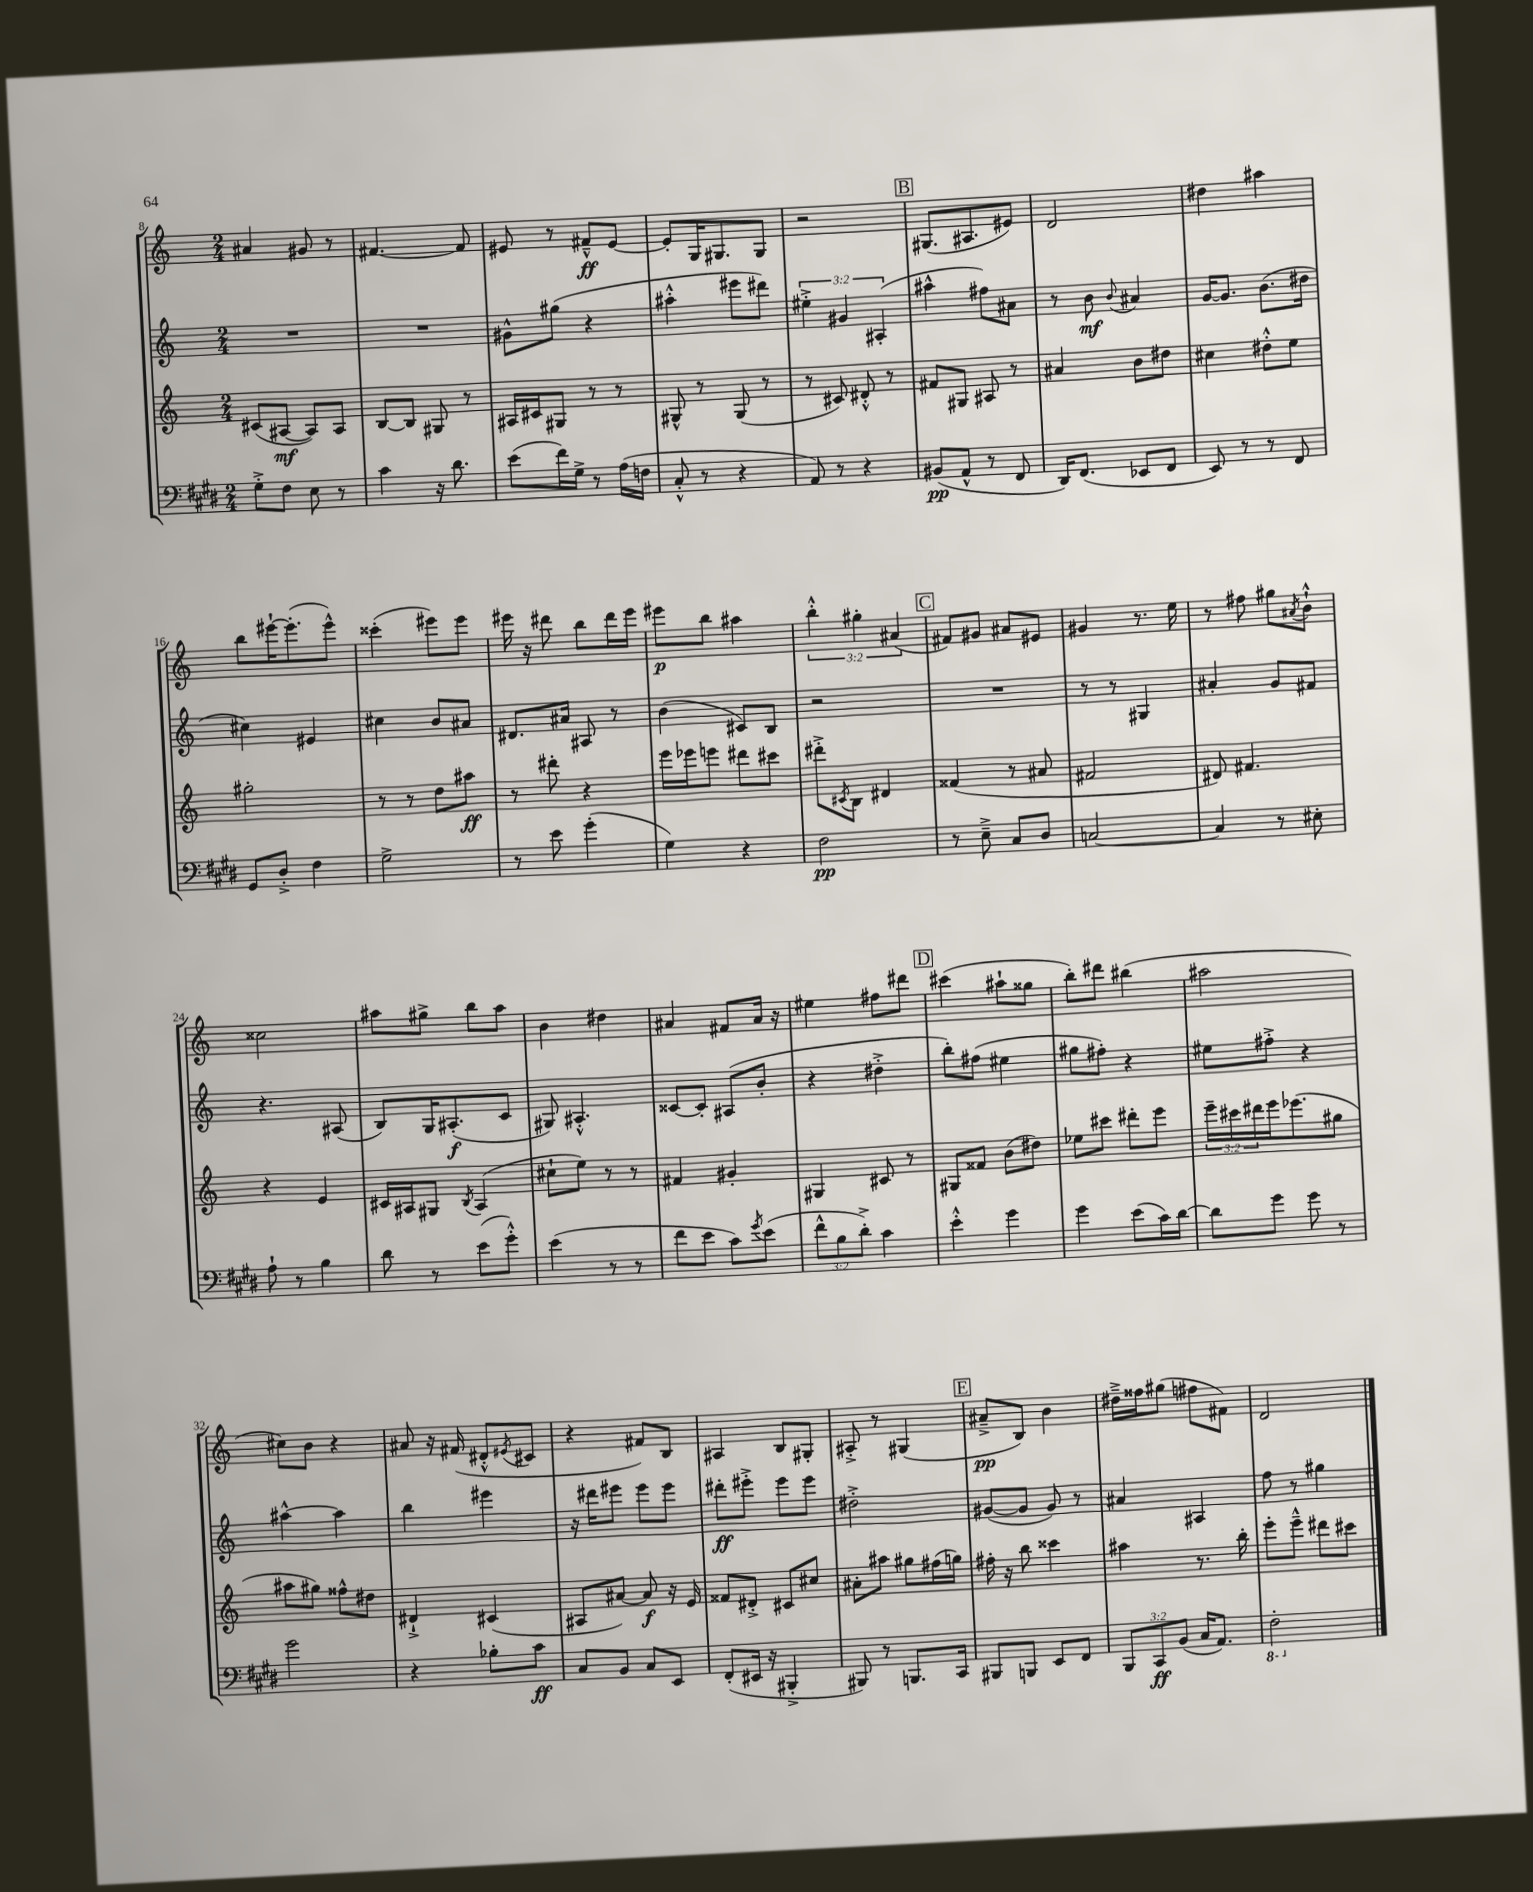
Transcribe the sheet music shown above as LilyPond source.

<<
\new StaffGroup <<
\new Staff = "s0" {
    \clef treble \key c \major \numericTimeSignature \time 2/4 \override Staff.TupletNumber.text = #tuplet-number::calc-fraction-text
    ais'4 gis'8 r8 |
    fis'4.~ fis'8 |
    eis'8 r8 fis'8---^\ff eis'8~ |
    eis'8-. g16 gis8. gis8 |
    r2 |
    \mark \markup { \box "B" } gis8.( ais8. eis'8) |
    d'2 |
    dis''4 ais''4 |
    b''8 eis'''16~-! eis'''8.-.( eis'''8-^) |
    cisis'''4-.( eis'''8) eis'''8 |
    eis'''16 r16 dis'''8 b''8 dis'''16 eis'''16 |
    eis'''8\p b''8 ais''4 |
    \tuplet 3/2 { b''4-.-^ gis''4-. ais'4( } |
    \mark \markup { \box "C" } fis'8) gis'8 ais'8 eis'8 |
    gis'4 r8. e''16 |
    r8 fis''8 gis''8 \acciaccatura { ais'8 } b'8-!-^ |
    cisis''2 |
    ais''8 gis''8-> b''8 ais''8 |
    b'4 dis''4 |
    ais'4 fis'8 ais'16 r16 |
    eis''4 fis''8 dis'''8 |
    \mark \markup { \box "D" } cis'''4( ais''8-! gisis''8 |
    b''8-.) dis'''8 bis''4( |
    ais''2 |
    cis''8) b'8 r4 |
    ais'8 r16 fis'16( dis'8-.-^ \acciaccatura { eis'8 } cis'8 |
    r4 fis'8) b8 |
    ais4 b8 gis8-. |
    ais8-.-> r8 gis4( |
    \mark \markup { \box "E" } ais'8--->\pp b8) b'4 |
    dis''16---> fisis''16 gis''8( fis''8 fis'8) |
    d'2 \bar "|." |
}
\new Staff = "s1" {
    \clef treble \key c \major \numericTimeSignature \time 2/4 \override Staff.TupletNumber.text = #tuplet-number::calc-fraction-text
    R2 |
    R2 |
    gis'8-^ gis''8( r4 |
    ais''4-.-^ eis'''8 dis'''8) |
    \tuplet 3/2 { eis''4-.-> gis'4 ais4-.( } |
    \mark \markup { \box "B" } ais''4-^ fis''8) ais'8 |
    r8 b'8\mf \appoggiatura { b'8 } ais'4 |
    g'16~ g'8. b'8.( dis''16 |
    cis''4) eis'4 |
    cis''4 b'8 ais'8 |
    dis'8. ais'16 ais8 r8 |
    b'4( cis'8) b8 |
    r2 |
    \mark \markup { \box "C" } R2 |
    r8 r8 gis4 |
    ais'4-. g'8 fis'8 |
    r4. ais8( |
    b8) g16 ais8.-.\f( c'8 |
    gis8) ais4.-.-^ |
    cisis'8~ cisis'8-. ais8( b'8-. |
    r4 dis''4-.-> |
    \mark \markup { \box "D" } b''8-.) fis''8( eis''4 |
    gis''8 fis''8-.) r4 |
    eis''8 fis''8-.-> r4 |
    ais''4~-^ ais''4 |
    b''4 eis'''4 |
    r16 dis'''16 eis'''8 eis'''8 eis'''8 |
    dis'''8-.\ff eis'''8-.-> eis'''8 eis'''8 |
    dis''2-.-> |
    \mark \markup { \box "E" } gis'8~( gis'8 gis'8) r8 |
    ais'4 ais4 |
    f''8 r8 gis''4 \bar "|." |
}
\new Staff = "s2" {
    \clef treble \key c \major \numericTimeSignature \time 2/4 \override Staff.TupletNumber.text = #tuplet-number::calc-fraction-text
    cis'8( ais8~\mf ais8) ais8 |
    b8~ b8 gis8 r8 |
    ais16 cis'16 gis8 r8 r8 |
    gis8-^ r8 gis8( r8 |
    r8 cis'8) dis'8-.-^ r8 |
    \mark \markup { \box "B" } fis'8 gis8 ais8 r8 |
    ais'4 b'8 dis''8 |
    cis''4 dis''8-.-^ e''8 |
    gis''2-. |
    r8 r8 d''8 ais''8\ff |
    r8 dis'''8-. r4 |
    e'''16 ees'''16 e'''8 dis'''8 cis'''8 |
    dis'''8-.-> \acciaccatura { cis'8 } b8 dis'4 |
    \mark \markup { \box "C" } fisis'4( r8 ais'8 |
    fis'2 |
    dis'8) fis'4. |
    r4 e'4 |
    cis'16 ais16 gis8 \acciaccatura { b8 } ais4( |
    cis''8-! e''8) r8 r8 |
    fis'4 gis'4-. |
    gis4 cis'8 r8 |
    \mark \markup { \box "D" } gis8 fisis'8 b'8( dis''8) |
    ees''8 cis'''8 dis'''8-. e'''8 |
    \tuplet 3/2 { e'''16-- cis'''16 dis'''16 } e'''16 ees'''8.( gis''8 |
    ais''8 gis''8) fisis''8-^ dis''8 |
    dis'4-!-> cis'4( |
    ais8 ais'8~) ais'8\f r16 e'16 |
    fisis'8 dis'8-.-> cis'8 cis''8 |
    ais'8-. ais''8 gis''8 fis''16( g''16) |
    \mark \markup { \box "E" } fis''16-. r16 b''8 cisis'''4 |
    ais''4 r8. b''16-. |
    e'''8-. e'''8---^ dis'''8 cis'''8 \bar "|." |
}
\new Staff = "s3" {
    \clef bass \key e \major \numericTimeSignature \time 2/4 \override Staff.TupletNumber.text = #tuplet-number::calc-fraction-text
    gis8-.-> fis8 e8 r8 |
    cis'4 r16 dis'8. |
    e'8( fis'16) gis16-> r8 a16( f16 |
    cis8-.-^ r8 r4 |
    a,8) r8 r4 |
    \mark \markup { \box "B" } bis,8\pp( a,8-^ r8 fis,8 |
    dis,16) fis,8.( ees,8 fis,8 |
    e,8) r8 r8 fis,8 |
    gis,8 dis8-.-> fis4 |
    gis2-> |
    r8 e'8 gis'4-.( |
    gis4) r4 |
    fis2\pp |
    \mark \markup { \box "C" } r8 e8---> cis8 dis8 |
    c2~ |
    c4 r8 eis8-. |
    a8-! r8 b4 |
    dis'8 r8 e'8( gis'8-.-^) |
    e'4( r8 r8 |
    fis'8 e'8 cis'8) \acciaccatura { gis'8 } e'8( |
    \tuplet 3/2 { fis'8-^ b8 dis'8-.->) } cis'4 |
    \mark \markup { \box "D" } e'4-.-^ gis'4 |
    gis'4 e'8( cis'16) dis'16~ |
    dis'8 gis'8 gis'8 r8 |
    gis'2 |
    r4 bes8-. cis'8\ff |
    cis8 b,8 cis8 e,8 |
    fis,8-.( eis,16 r16 bis,,4-.-> |
    bis,,8) r8 b,,8. cis,16 |
    \mark \markup { \box "E" } bis,,8 b,,8 e,8 fis,8 |
    \tuplet 3/2 { b,,8 cis,8\ff b,8( } cis16 a,8.) |
    \ottava #-1 fis,2-. \ottava #0 \bar "|." |
}
>>
>>
\layout { \context { \Score currentBarNumber = #8 } }
